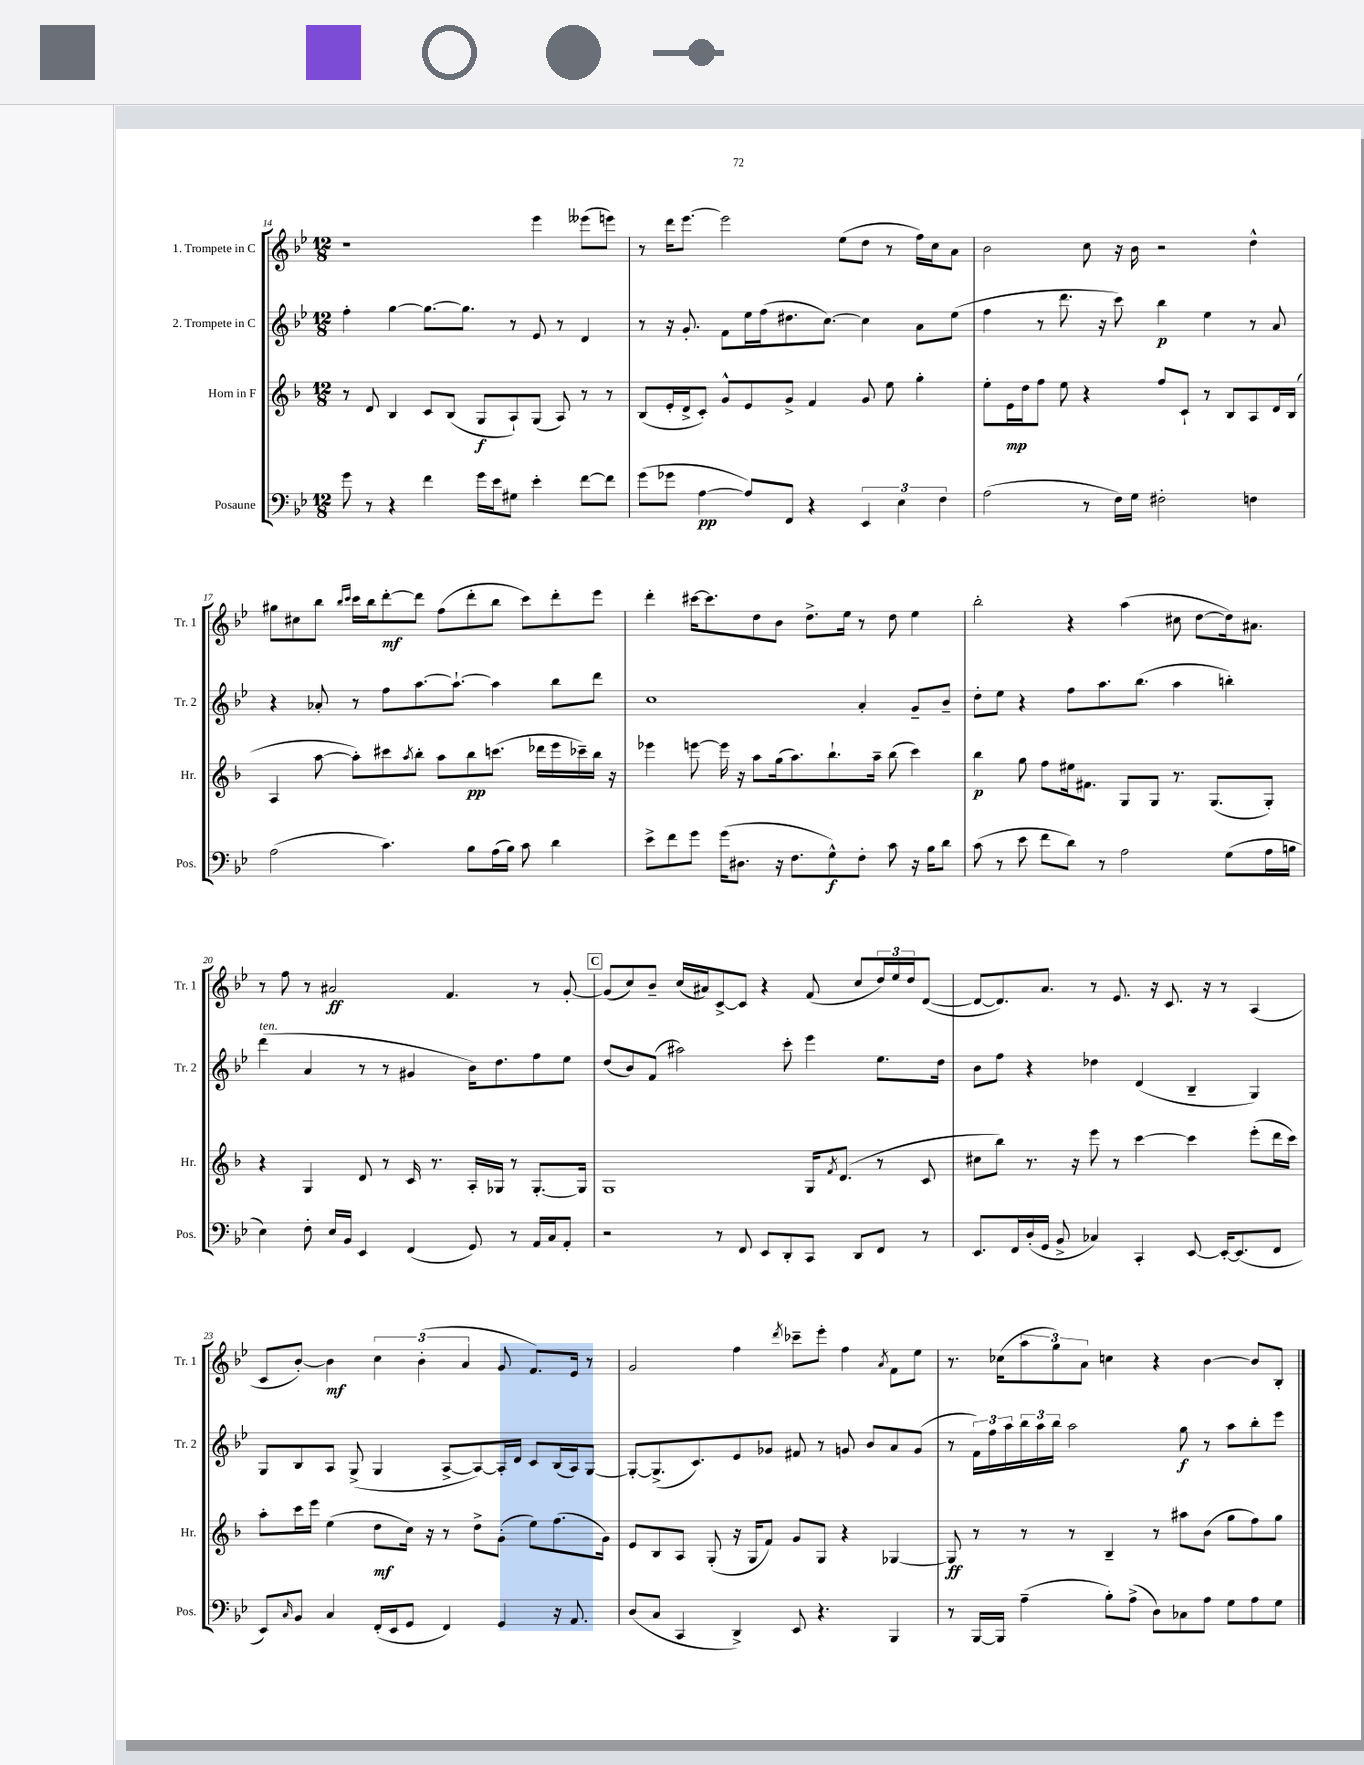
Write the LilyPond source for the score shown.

<<
\new StaffGroup <<
\new Staff = "s0" \with { instrumentName = "1. Trompete in C" shortInstrumentName = "Tr. 1" } {
    \clef treble \key bes \major \numericTimeSignature \time 12/8
    r1 ees'''4 eeses'''8( e'''8) |
    r8 d'''16 ees'''8.~ ees'''2 ees''8( d''8 r8 f''16) c''16 a'8 |
    bes'2 c''8 r16 bes'16 r2 d''4-^ |
    gis''8 cis''8 bes''8 \grace { bes''16 c'''16 } c'''16 bes''16 d'''8~-.\mf d'''8 f''8( d'''8-. bes''8 c'''8) d'''8-. ees'''8 |
    d'''4-. cis'''16~ cis'''8. d''8 bes'8 d''8.-> ees''16 r8 d''8 ees''4 |
    bes''2-. r4 a''4( cis''8 d''8~ d''16) ais'8. |
    r8 f''8 r8 ais'2\ff f'4. r8 g'8~-. |
    \mark \markup { \box "C" } g'8( c''8) bes'8-- c''16( ais'16) c'8~-> c'8 r4 f'8( c''8 \tuplet 3/2 { d''16) ees''16 d''16 } d'8~( |
    d'8~ d'8.) a'8. r8 ees'8. r16 c'8. r16 r8 a4( |
    c'8 bes'8~-.) bes'4\mf \tuplet 3/2 { c''4 bes'4-.( a'4 } g'8 f'8.) ees'16 r8 |
    g'2 f''4 \acciaccatura { d'''8 } ces'''8-- ees'''8-. f''4 \acciaccatura { a'8 } f'8 ees''8 |
    r8. ces''16( \tuplet 3/2 { a''8 g''8) a'8 } c''4 r4 bes'4~ bes'8 bes8-. \bar "|." |
}
\new Staff = "s1" \with { instrumentName = "2. Trompete in C" shortInstrumentName = "Tr. 2" } {
    \clef treble \key bes \major \numericTimeSignature \time 12/8
    f''4-. g''4~ g''8.~ g''8. r8 ees'8 r8 d'4 |
    r8 r16 g'8.-. f'8 ees''16 f''16( dis''8. c''8.~) c''4 a'8 ees''8( |
    f''4 r8 d'''8. r16 c'''8) bes''4\p ees''4 r8 a'8 |
    r4 aes'8-. r8 f''8 a''8.~ a''8.~-! a''4 bes''8 d'''8 |
    c''1 a'4-. g'8-- bes'8-- |
    d''8-. ees''8 r4 f''8 a''8. bes''8.( a''4 b''4-.) |
    d'''4^\markup { \italic "ten." }( a'4 r8 r8 gis'4 bes'16) d''8. f''8 ees''8 |
    \mark \markup { \box "C" } d''8( bes'8) f'8( ais''2) c'''8-. ees'''4 ees''8. d''16 |
    bes'8 f''8 r4 des''4 d'4( bes4-- g4) |
    g8 bes8 a8 g8->( g4 a8~-> a8~) a16-. d'16 c'8 bes16( a16) g8~ |
    g8~-. g8.->( c'8.) ees'8 ges'8 fis'8 r8 g'8 bes'8 a'8 g'8( |
    r8 \tuplet 3/2 { f'16) f''16 a''16 } \tuplet 3/2 { bes''16 a''16 bes''16 } a''2 g''8\f r8 a''8 bes''8-. ees'''8 \bar "|." |
}
\new Staff = "s2" \with { instrumentName = "Horn in F" shortInstrumentName = "Hr." } {
    \clef treble \key f \major \numericTimeSignature \time 12/8
    r8 d'8 bes4 c'8 bes8( g8\f a8-!) g8( a8) r8 r8 |
    bes8( e'16-. d'16-> c'8-.) g'8-^ e'8 g'8-> f'4 g'8 e''8 g''4-. |
    e''8-. e'16\mp d''16 f''8 e''8 r4 f''8 c'8-! r8 bes8 a8 d'16 bes16( |
    a4 a''8~ a''8-.) cis'''8 \acciaccatura { a''8 } bes''8-. a''8 bes''8\pp c'''8.( des'''16 e'''16 ces'''16--) bes''16 r16 |
    ees'''4 e'''8~ e'''16 r16 a''8 g''16( a''8.) bes''8.-! a''16-- bes''8( c'''4) |
    bes''4\p g''8 f''8 eis''16 fis'8. g8 g8 r8. g8.( g8-.) |
    r4 g4 d'8 r8 c'16 r8. a16-. ges16 r8 ges8.~-. ges16 |
    \mark \markup { \box "C" } g1 g16 \acciaccatura { f'8 } d'8.( r8 c'8 |
    cis''8 bes''8) r8. r16 e'''8 r8 c'''4~ c'''4 e'''8-.( d'''16 c'''16) |
    a''8-. c'''16 e'''16 e''4( d''8\mf c''16) r16 r8 d''8-> g'8-.( e''8) f''8.( g'16) |
    e'8 bes8 a8 g8-.( r16 g16 f'8) g'8 g8 r4 ges4~ |
    ges8\ff r8 r8 r8 bes4-- r8 ais''8 bes'8( g''8 f''8) g''8 \bar "|." |
}
\new Staff = "s3" \with { instrumentName = "Posaune" shortInstrumentName = "Pos." } {
    \clef bass \key bes \major \numericTimeSignature \time 12/8
    g'8 r8 r4 f'4 g'16 ees'16 gis8 ees'4-. f'8~ f'8 |
    g'8( ges'8 a4~\pp a8) f,8 r4 \tuplet 3/2 { ees,4 ees4 f4 } |
    a2( r8 f16) g16 fis2-. f4 |
    a2( c'4.) bes8 a16( bes16) c'8 d'4 |
    ees'8-> f'8 g'8 g'16( dis8. r16 f8. g8-^\f) f8-. c'8 r16 bes16 d'8 |
    c'8( r8 ees'8 f'8 d'8) r8 a2 g8( a16 b16 |
    ees4) f8-. ees16 bes,16 ees,4 f,4( g,8) r8 a,16 c16 a,8-. |
    \mark \markup { \box "C" } r2 r8 f,8 ees,8 d,8-. c,8 d,8 f,8 r8 |
    ees,8. f,16 d16-.( g,16 bes,8-> ces4) c,4-. ees,8~ ees,16~-. ees,8.( f,8 |
    ees,8) \grace { c16 } bes,8 c4 f,16-.( ees,16 g,8 f,4) g,4 r16 a,8. |
    d8( c8 c,4 d,4->) ees,8 r4. bes,,4 |
    r8 bes,,16~ bes,,16 a4--( bes8-.) a8->( d8) ces8 a8 g8 a8 g8 \bar "|." |
}
>>
>>
\layout { \context { \Score currentBarNumber = #14 } }
